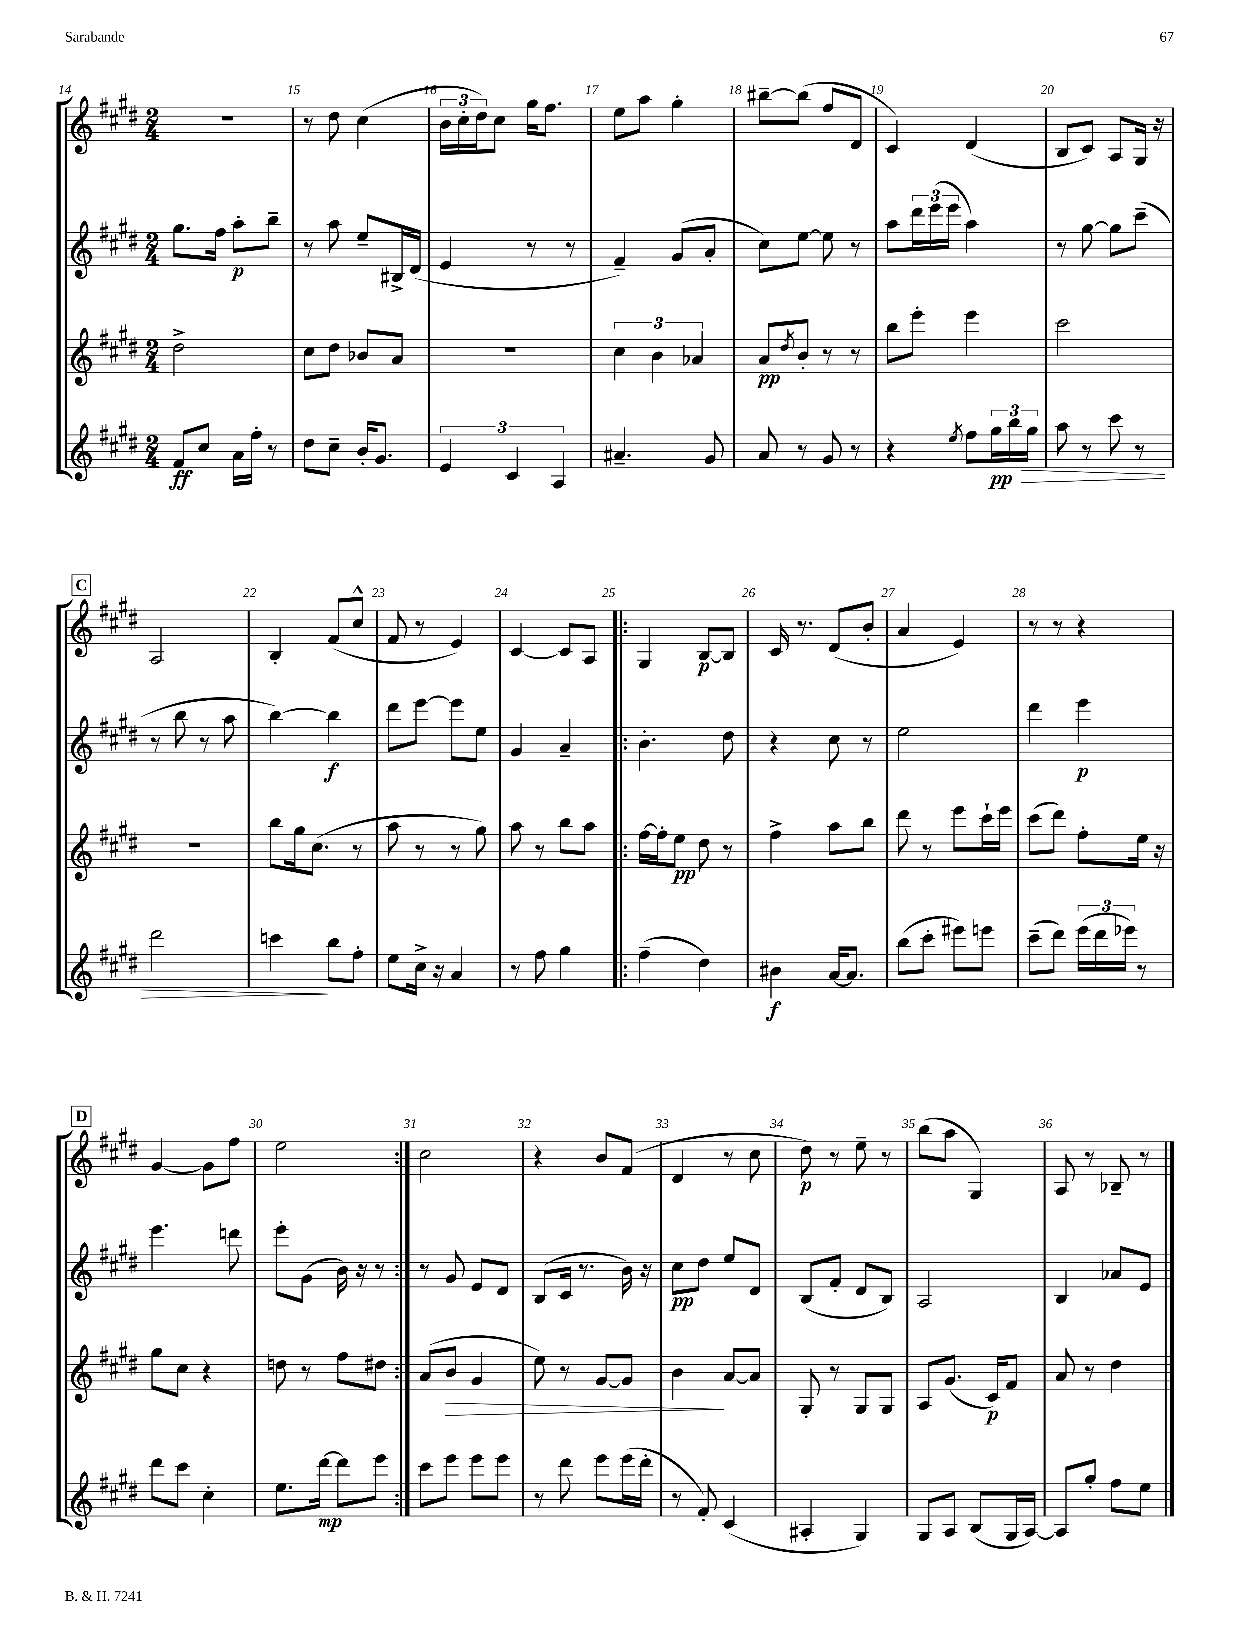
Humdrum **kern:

**kern	**kern	**kern	**kern
*staff4	*staff3	*staff2	*staff1
*clefG2	*clefG2	*clefG2	*clefG2
*k[f#c#g#d#]	*k[f#c#g#d#]	*k[f#c#g#d#]	*k[f#c#g#d#]
*M2/4	*M2/4	*M2/4	*M2/4
8f#	2dd#^	8.gg#	2r
8cc#	.	.	.
.	.	16ff#	.
16a	.	8aa'	.
16ff#'	.	.	.
8r	.	8bb~	.
=	=	=	=
8dd#	8cc#	8r	8r
8cc#~	8dd#	8aa	8dd#
16b'	8b-	8ee~	(4cc#
8.g#	.	.	.
.	8a	16B#^	.
.	.	(16d#	.
=	=	=	=
6e	2r	4e	24b
.	.	.	24cc#'
.	.	.	24dd#)
.	.	.	8cc#
6c#	.	.	.
.	.	8r	16gg#
.	.	.	8.ff#
6A	.	.	.
.	.	8r	.
=	=	=	=
4.a#~	6cc#	4f#~)	8ee
.	.	.	8aa
.	6b	.	.
.	.	(8g#	4gg#'
.	6a-	.	.
8g#	.	8a'	.
=	=	=	=
8a	8a	8cc#)	[8bb#~
.	8qdd#	.	.
8r	8b'	[8ee	(8bb#]
8g#	8r	8ee]	8ff#
8r	8r	8r	8d#
=	=	=	=
4r	8bb	8aa	4c#)
.	8eee'	24ddd#	.
.	.	(24eee	.
.	.	24eee	.
8qee	.	.	.
8ff#	4eee	4aa)	(4d#
24gg#	.	.	.
24bb	.	.	.
24gg#	.	.	.
=	=	=	=
8aa	2ccc#	8r	8B
8r	.	[8gg#	8c#)
8ccc#	.	8gg#]	8A
8r	.	(8ccc#~	16G#
.	.	.	16r
=	=	=	=
2ddd#	2r	8r	2A
.	.	8bb	.
.	.	8r	.
.	.	8aa	.
=	=	=	=
4ccc	8bb	[4bb)	4B'
.	16gg#	.	.
.	(8.cc#	.	.
8bb	.	4bb]	(8f#
8ff#'	8r	.	8cc#^^
=	=	=	=
8ee	8aa	8ddd#	8f#
16cc#^	8r	[8eee	8r
16r	.	.	.
4a	8r	8eee]	4e)
.	8gg#)	8ee	.
=	=	=	=
8r	8aa	4g#	[4c#
8ff#	8r	.	.
4gg#	8bb	4a~	8c#]
.	8aa	.	8A
=!|:	=!|:	=!|:	=!|:
(4ff#~	[16ff#	4.b'	4G#
.	16ff#']	.	.
.	8ee	.	.
4dd#)	8dd#	.	[8B
.	8r	8dd#	8B]
=	=	=	=
4b#	4ff#^	4r	16c#
.	.	.	8.r
[16a	8aa	8cc#	(8d#
8.a]	.	.	.
.	8bb	8r	8b'
=	=	=	=
(8bb	8ddd#	2ee	4a
8ccc#'	8r	.	.
8eee#)	8eee	.	4e)
8eee	16ccc#`	.	.
.	16eee	.	.
=	=	=	=
(8ccc#~	(8ccc#	4ddd#	8r
8ddd#)	8ddd#)	.	8r
(24eee	8ff#'	4eee	4r
24ddd#	.	.	.
24eee-)	.	.	.
8r	16ee	.	.
.	16r	.	.
=	=	=	=
8ddd#	8gg#	4.eee	[4g#
8ccc#	8cc#	.	.
4cc#'	4r	.	8g#]
.	.	8ddd	8ff#
=	=	=	=
8.ee	8dd	8eee'	2ee
.	8r	(8g#	.
[16ddd#	.	.	.
8ddd#]	8ff#	16b)	.
.	.	16r	.
8eee	8dd#	8r	.
=:|!	=:|!	=:|!	=:|!
8ccc#	(8a	8r	2cc#
8eee	8b	8g#	.
8eee	4g#	8e	.
8eee	.	8d#	.
=	=	=	=
8r	8ee)	(8B	4r
8ddd#	8r	16c#	.
.	.	8.r	.
8eee	[8g#	.	8b
(16eee	8g#]	16b)	(8f#
16ddd#'	.	16r	.
=	=	=	=
8r	4b	8cc#	4d#
8f#')	.	8dd#	.
(4c#	[8a	8ee	8r
.	8a]	8d#	8cc#
=	=	=	=
4A#'	8G#'	(8B	8dd#)
.	8r	8f#'	8r
4G#)	8G#	8d#	8ee~
.	8G#	8B)	8r
=	=	=	=
8G#	8A	2A	(8bb
8A	(8.g#	.	8aa
(8B	.	.	4G#)
.	16c#)	.	.
16G#	8f#	.	.
[16A)	.	.	.
=	=	=	=
8A]	8a	4B	8A
8gg#'	8r	.	8r
8ff#	4dd#	8a-	8B-~
8ee	.	8e	8r
==	==	==	==
*-	*-	*-	*-
